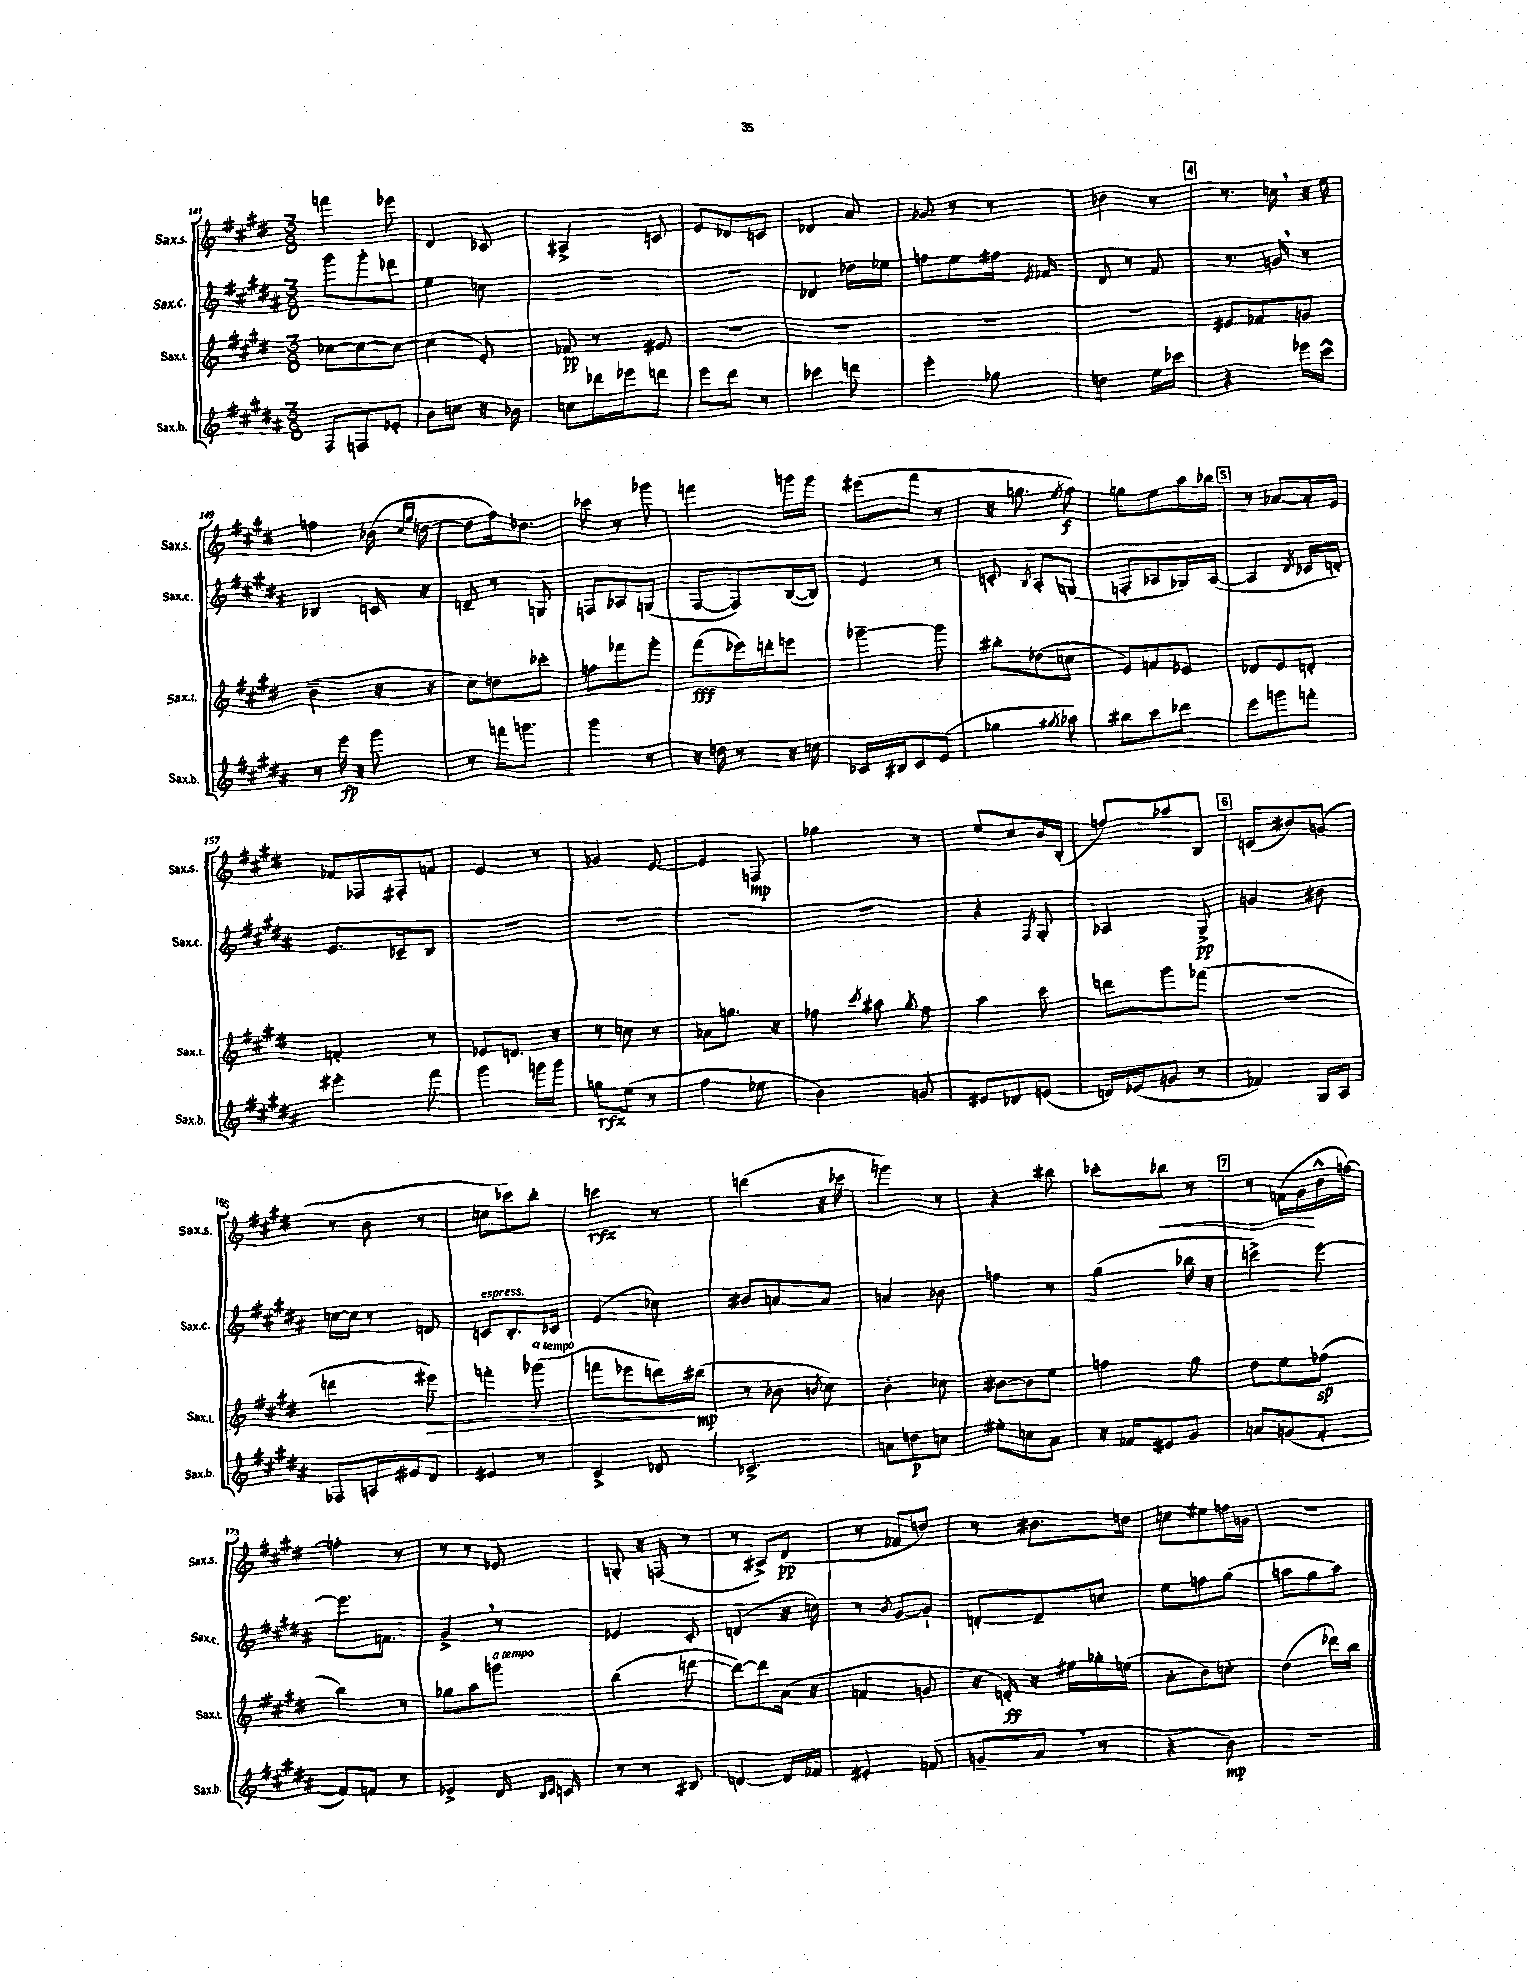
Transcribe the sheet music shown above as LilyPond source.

<<
\new StaffGroup <<
\new Staff = "s0" \with { instrumentName = "Sax.s." shortInstrumentName = "Sax.s." } {
    \clef treble \key e \major \numericTimeSignature \time 3/8
    \autoBeamOff f'''4 ees'''8 |
    dis'4 ces'8 |
    ais4-> c'8 |
    e'8[ des'8 c'8] |
    des'4 a'8 |
    ges'8 r8 r8 |
    bes'4 r8 |
    \mark \markup { \box "4" } r8. c''16 \breathe r16 e''16 |
    f''4 bes'16( \grace { cis''16[ gis''16] } d''16~ |
    d''8[ fis''16) des''8.] |
    ces'''8 r8 ges'''8 |
    f'''4 g'''16[ g'''16] |
    eis'''8[( fis'''8] r8 |
    r16 g''8. \acciaccatura { e''8 } fis''8\f) |
    g''8[ e''8 a''16 bes''16] |
    \mark \markup { \box "5" } r8 aes'8[~ aes'16-. e'16] |
    fes'8[ fes16 fis16-. f'8] |
    e'4 r8 |
    ges'4 e'8~ |
    e'4 f8\mp |
    ges''4 r8 |
    e''8[ cis''8 b'16 b16]-.( |
    f''8[) aes''8 b8] |
    \mark \markup { \box "6" } c'8[( bis'8) g'8]( |
    r8 b'8 r8 |
    c''8[ ces'''8) b''8]-. |
    c'''4\rfz r8 |
    d'''4( r16 ces'''16 |
    g'''4) r8 |
    r4 bis''8 |
    ces'''8[-. bes''8]\< r8 |
    \mark \markup { \box "7" } r8 f'16[( gis'16\! b'16-^ f''16]~) |
    f''4-. r8 |
    r8 r8 ees'8 |
    g8-. r16 f16( r8 |
    r8 ais8[->) dis'8]\pp( |
    r8 fes'8[ d''8]) |
    r8 bis'8.[ d''16] |
    c''8[ eis''8 f''16 g'16] |
    R4. \bar "|." |
}
\new Staff = "s1" \with { instrumentName = "Sax.c." shortInstrumentName = "Sax.c." } {
    \clef treble \key b \major \numericTimeSignature \time 3/8
    \autoBeamOff gis'''8[ gis'''8-. des'''8] |
    e''4 c''8 |
    R4. |
    R4. |
    des'4 des''16[ ees''16] |
    f''8[ e''8 fis''16] \acciaccatura { e'8 } fes'16 |
    dis'8 r8 fis'8 |
    \mark \markup { \box "4" } r8. g'16 \breathe r8 |
    bes4 c'16 r16 |
    d'8-- r8 g8 |
    f8[ aes8 g8]( |
    fis8[~ fis8) b16~( b16]) |
    e'4 r8 |
    c'8-. \acciaccatura { b8 } ais8[-. g8]( |
    f8[-. aes8 ges16) aes16]~( |
    \mark \markup { \box "5" } aes4 \acciaccatura { dis'8 } ces'16[ d'16]-.) |
    e'8.[ ces'16-- b8] |
    R4. |
    R4. |
    R4. |
    R4. |
    r4 \acciaccatura { fis8 } gis8-. |
    aes4 gis8->\pp |
    \mark \markup { \box "6" } g'4 bis'8 |
    c''16[~ c''16] r8 d'8 |
    c'8[^\markup { \italic "espress." } b8.-. ces'16] |
    e'4( ces''8) |
    bis'8[ a'8~ a'8] |
    a'4 bes'8 |
    f''4 r8 |
    gis''4( bes''16 r16 |
    \mark \markup { \box "7" } c'''4->) e'''8~ |
    e'''8.[ f'8.] |
    gis'4-> \breathe r8 |
    ees'4 cis'8-. |
    d'4( r16 c''16) |
    r8 \acciaccatura { b'8 } gis'8[~ gis'8]-! |
    d'8[~-. d'8-- c''8] |
    e''8[ f''8 gis''8]( |
    a''8[ gis''8 a''8]) \bar "|." |
}
\new Staff = "s2" \with { instrumentName = "Sax.t." shortInstrumentName = "Sax.t." } {
    \clef treble \key e \major \numericTimeSignature \time 3/8
    \autoBeamOff ces''8[~ ces''8~ ces''8]~ |
    ces''4( e'8-.) |
    fes'8\pp r8 eis'8 |
    R4. |
    R4. |
    R4. |
    R4. |
    \mark \markup { \box "4" } eis'8[ fes'8 g'8] |
    b'4--( r16 r16 |
    cis''8[) d''8 ces'''8]-. |
    f''8[ fes'''8 gis'''8]-. |
    fis'''8[\fff( ees'''16) d'''16-. e'''8] |
    ges'''4~-- ges'''8 |
    bis''8[-. des''8( c''8] |
    e'8[) f'8 ees'8] |
    \mark \markup { \box "5" } des'8[ e'8 d'8]-. |
    f'4-. r8 |
    ees'8[ d'8.] r16 |
    r8 c''8 r8 |
    aes'8[ g''8.] r16 |
    fes''8 \acciaccatura { cis'''8 } ais''8 \acciaccatura { gis''8 } fes''8 |
    a''4 cis'''8 |
    d'''8[ gis'''8 fes'''8]( |
    \mark \markup { \box "6" } R4. |
    d'''4 eis'''8\>) |
    f'''4-. ges'''8^\markup { \italic "a tempo" }( |
    f'''8[ ees'''8 d'''16\!) bis''16]\mp( |
    r8 bes'8 \acciaccatura { b'8 } cis''8) |
    b'4-. ces''8 |
    bis'8[~ bis'8 e''8] |
    f''4 gis''8 |
    \mark \markup { \box "7" } dis''8[ e''8 fes''8]\sp( |
    b''4) r8 |
    ges''8[ a''8 g'''8]^\markup { \italic "a tempo" } |
    b''4( d'''8~ |
    d'''8[~) d'''8 a'16]( r16 |
    f'4 g'8 |
    r16 d'16-.\ff) r16 eis''16[ ges''16-. e''16]( |
    a'8[-. b'8) c''8]-. |
    dis''4( des'''16[) b''16] \bar "|." |
}
\new Staff = "s3" \with { instrumentName = "Sax.b." shortInstrumentName = "Sax.b." } {
    \clef treble \key b \major \numericTimeSignature \time 3/8
    \autoBeamOff fis8[ f8 ees'8]-. |
    b'8[ c''8] r16 bes'16 |
    c''8[ des'''16 ees'''16 d'''8] |
    e'''8[ dis'''8] r8 |
    ces'''4 d'''8 |
    e'''4-. ges''8 |
    d''4 e''16[ ces'''16] |
    \mark \markup { \box "4" } r4 ees'''16[ cis'''16]-^ |
    r8 e'''16\fp r16 gis'''8 |
    r8 f'''16[ g'''8.] |
    gis'''4 r8 |
    r16 d''16 r8 r16 c''16 |
    ces'16[ bis16 ces'8 e'8]( |
    ges''4 \acciaccatura { gis''8 } aes''8) |
    bis''8[ cis'''8 des'''8] |
    \mark \markup { \box "5" } e'''8[ g'''8 f'''8]-. |
    eis'''4-. fis'''8 |
    gis'''4 g'''16[ g'''16] |
    g''8[\rfz e''8]( r8 |
    fis''4 ees''8 |
    b'4) g'8 |
    eis'8[ des'8 e'8]( |
    d'16[) ees'16( g'8] r8 |
    \mark \markup { \box "6" } fes'4) gis16[ ais16] |
    fes8[ a16 eis'16 dis'8] |
    eis'4 r8 |
    cis'4-> des'8 |
    ces'4.-> |
    a'8[ d''8\p c''8] |
    eis''8[-. c''8 ais'8] |
    r16 fes'16[ eis'8 gis'8] |
    \mark \markup { \box "7" } a'8[ g'8( fis'8]~-. |
    fis'8[) f'8] r8 |
    ees'4-> dis'16 \grace { b16[ cis'16] } c'16 |
    r8 r8 bis8 |
    d'4~ d'16[ fes'16] |
    eis'4-. f'8( |
    g'8[-- ais'8] \breathe r8 |
    r4 b'8\mp) |
    R4. \bar "|." |
}
>>
>>
\layout { \context { \Score currentBarNumber = #141 } }
